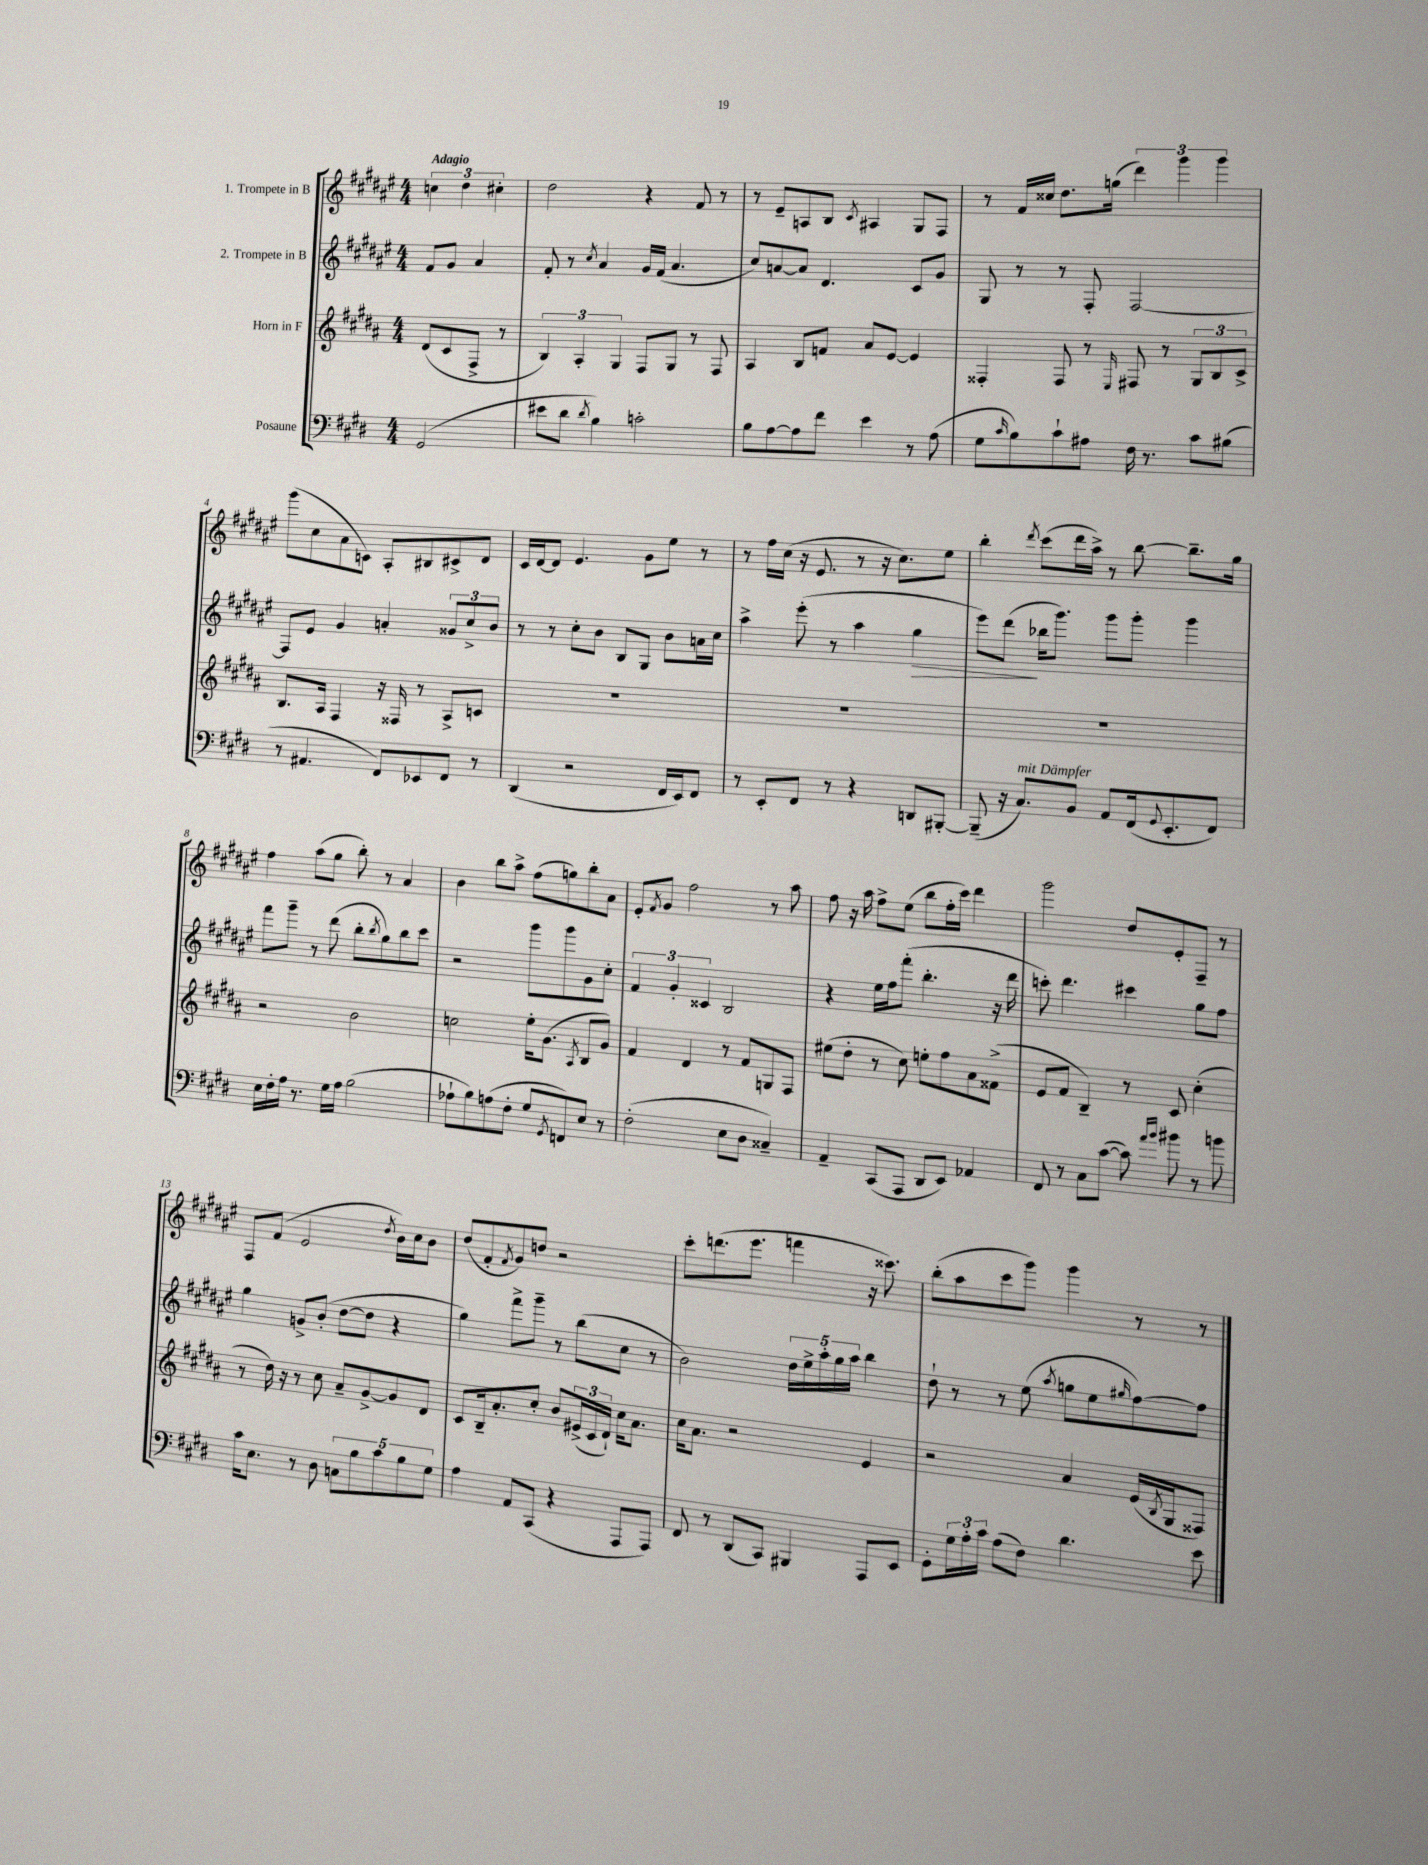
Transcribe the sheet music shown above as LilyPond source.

<<
\new StaffGroup <<
\new Staff = "s0" \with { instrumentName = "1. Trompete in B" } {
    \clef treble \key fis \major \numericTimeSignature \time 4/4 \partial 2 \tempo "Adagio"
    \tuplet 3/2 { c''4 dis''4 cis''4-. } |
    dis''2 r4 fis'8 r8 |
    r8 eis'8-- a8 b8 \acciaccatura { cis'8 } ais4 gis8 fis8 |
    r8 fis'16 cisis''16 dis''8. g''16( \tuplet 3/2 { dis'''4) gis'''4 gis'''4 } |
    gis'''8( cis''8 ais'8 c'8) ais8-. bis8 cis'8-> dis'8 |
    cis'16 dis'16~ dis'8 eis'4. gis'8 eis''8 r8 |
    r8 fis''16 cis''16( r16 eis'8. r8 r16 cis''8.) eis''8 |
    b''4-. \acciaccatura { dis'''8 } cis'''8( dis'''16 ais''16->) r8 b''8~ b''8.-- gis''16 |
    fis''4 ais''8( gis''8 b''8-.) r8 ais'4 |
    b'4 b''8 ais''8-> fis''8( g''8) b''8-. ais'8 |
    eis'8-. \acciaccatura { fis'8 } gis'8 fis''2 r8 ais''8 |
    fis''8 r16 ais''16 fis''8-> eis''8( b''8 fis''16-. cis'''16) dis'''4 |
    gis'''2 dis''8 eis'8-. fis8-- r8 |
    fis8 fis'8( eis'2 \acciaccatura { dis''8 } b'16) cis''16 b'8 |
    dis''8( fis'8-. \acciaccatura { fis'8 } gis'8) d''8 r2 |
    cis'''8-. d'''8.( eis'''8. f'''4 r16 cisis'''8.) |
    b''8-.( ais''8 cis'''8 gis'''8) gis'''4 r8 r8 \bar "|." |
}
\new Staff = "s1" \with { instrumentName = "2. Trompete in B" } {
    \clef treble \key fis \major \numericTimeSignature \time 4/4 \partial 2
    fis'8 gis'8 ais'4 |
    fis'8-. r8 \acciaccatura { cis''8 } ais'4 gis'16 fis'16( ais'4. |
    cis''8) a'8~ a'8 dis'4. cis'8 gis'8 |
    gis8 r8 r8 fis8-. fis2~ |
    fis8 eis'8 gis'4 a'4-. \tuplet 3/2 { gisis'8 cis''8-> b'8 } |
    r8 r8 cis''8-. b'8 b8 gis8 b'8 a'16 cis''16 |
    ais''4-> eis'''8-.( r8 ais''4 gis''4\> |
    eis'''8) dis'''8\!( bes''16 gis'''8.) gis'''8 gis'''8-. gis'''4 |
    fis'''8 gis'''8-- r8 dis'''8( b''8-. \acciaccatura { b''8 } gis''8) b''8 cis'''8 |
    r2 gis'''8 gis'''8 gis'8 cis''8-. |
    \tuplet 3/2 { fis'4 gis'4-. cisis'4 } b2 |
    r4 eis''16 fis''16 fis'''8-.( b''4.-. r16 dis'''16 |
    c'''8-.) dis'''4. cis'''4 gis''8 fis''8 |
    gis''4 g'8-> b'8-.( dis''8~ dis''8 r4 |
    gis''4) fis'''8-> gis'''8-- r8 b''8( cis''8 r8 |
    b'2) \tuplet 5/4 { dis''16 eis''16-> ais''16-. gis''16 ais''16 } b''4 |
    dis''8-! r8 r8 eis''8( \acciaccatura { ais''8 } g''8 eis''8 \grace { gis''16 } fis''8~) fis''8 \bar "|." |
}
\new Staff = "s2" \with { instrumentName = "Horn in F" } {
    \clef treble \key b \major \numericTimeSignature \time 4/4 \partial 2
    dis'8( cis'8 fis8-> r8 |
    \tuplet 3/2 { b4) ais4-. gis4 } fis8 gis8 r8 fis8 |
    ais4 b8 f'8 ais'8 e'8~ e'4 |
    fisis4-. fisis8 r8 \grace { e16 } fis8 r8 \tuplet 3/2 { gis8 b8 cis'8-> } |
    b8. ais16 fis4 r16 fisis16 r8 ais8-> c'8 |
    R1 |
    R1 |
    R1 |
    r2 b'2 |
    c''2 e''16-. gis'8.( \acciaccatura { ais8 } b8 gis'8) |
    fis'4 dis'4 r8 fis'8 g8 fis8 |
    eis''8( dis''8-. r8 cis''8) e''8-. fis''8 ais'8 fisis'8->( |
    e'8 fis'8 b4--) r8 cis'8 cis''4-.( |
    r8 dis''16) r16 r8 cis''8 ais'8-- gis'8~-> gis'8 dis'8 |
    cis'8 b16-- ais'8.-. cis''8-. b'8 \tuplet 3/2 { eis'16->( cis'16 dis'16-!) } cis''16 ais'8. |
    cis''16 ais'8. r2 e'4 |
    r2 ais'4 e'16( \acciaccatura { b8 } gis16 fisis8) \bar "|." |
}
\new Staff = "s3" \with { instrumentName = "Posaune" } {
    \clef bass \key e \major \numericTimeSignature \time 4/4 \partial 2
    gis,2( |
    eis'8 dis'8 \acciaccatura { dis'8 } b4) c'2-. |
    b8 a8~ a8 fis'8 e'4 r8 a8( |
    gis8 \grace { cis'16 } b8) cis'8-! ais8 fis16 r8. cis'8 bis8( |
    r8 ais,4. fis,8) ees,8 fis,8 r8 |
    dis,4( r2 fis,16 e,16) fis,8 |
    r8 e,8-. fis,8 r8 r4 d,8 bis,,8~-. |
    bis,,8--( r16 cis8.^\markup { \italic "mit Dämpfer" }) b,8 a,8 fis,16( \appoggiatura { gis,8 } e,8.-. fis,8) |
    e16 fis16-. a16 r8. gis16 a16 b2( |
    aes8-! b8) a8( fis8-. gis8 \acciaccatura { gis,8 } f,8) e8 r8 |
    fis2-.( e8 dis8 cisis4--) |
    a,4-- cis,8( a,,8 dis,8 e,8) aes,4 |
    fis,8 r8 cis8 cis'8~( cis'8) \grace { a'16 b'16 } bis'8 r8 b'8 |
    cis'16 e8. r8 dis8 \tuplet 5/4 { c8 b8 cis'8 b8 gis8 } |
    a4 a,8 cis,8( r4 a,,8 a,,8) |
    fis,8 r8 dis,8( cis,8) bis,,4 a,,8 e,8 |
    gis,8-. \tuplet 3/2 { gis16 a16-. cis'16 } a8( fis8) dis'4. e'8 \bar "|." |
}
>>
>>
